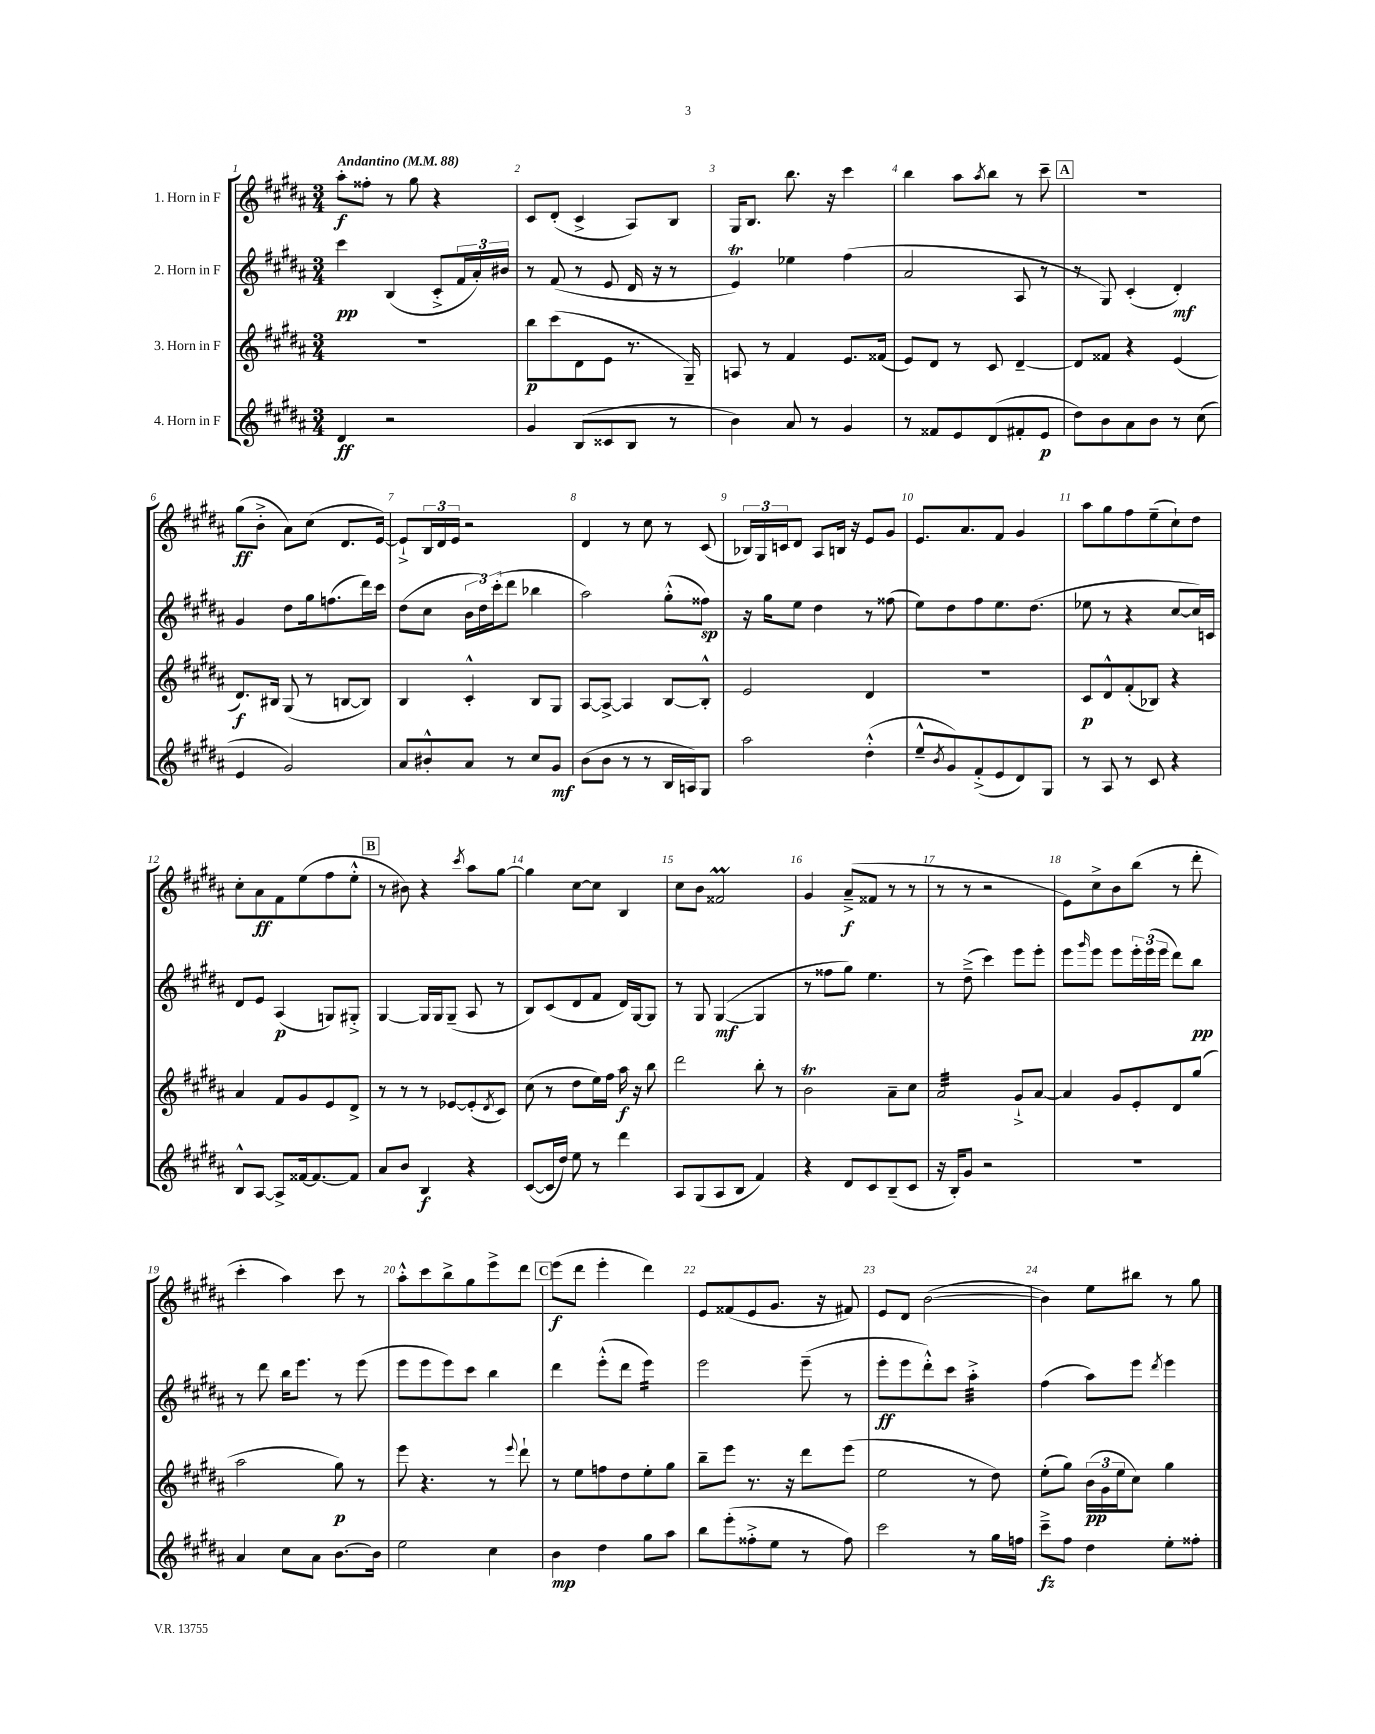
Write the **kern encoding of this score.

**kern	**kern	**kern	**kern
*staff4	*staff3	*staff2	*staff1
*clefG2	*clefG2	*clefG2	*clefG2
*k[f#c#g#d#a#]	*k[f#c#g#d#a#]	*k[f#c#g#d#a#]	*k[f#c#g#d#a#]
*M3/4	*M3/4	*M3/4	*M3/4
*MM88	*MM88	*MM88	*MM88
4d#/	2.r	4ccc#\	8aa#'\L
.	.	.	8ff##'\J
2r	.	(4B/	8r
.	.	.	8gg#\
.	.	8c#'^/L	4r
.	.	24f#/L	.
.	.	24a#'/)	.
.	.	24b#/JJ	.
=	=	=	=
4g#/	8bb\L	8r	8c#/L
.	(8ccc#\	(8f#/	(8d#'/J
(8B/L	8d#\	8r	4c#^/
8c##/	8e\J	8e/	.
8B/J	8.r	16d#/	8A#/L)
.	.	16r	.
8r	.	8r	8B/J
.	16G#~/)	.	.
=	=	=	=
4b\)	8A/	4e/)	16G#/LK
.	.	.	8.B/J
.	8r	.	.
8a#/	4f#/	4ee-\	8.bb\
8r	.	.	.
.	.	.	16r
4g#/	8.e/L	(4ff#\	4ccc#\
.	(16f##/Jk	.	.
=	=	=	=
8r	8e/L)	2a#/	4bb\
8f##/L	8d#/J	.	.
8e/	8r	.	8aa#\L
.	.	.	8qaa#/
(8d#/	8c#/	.	8bb\J
8f#'/	[4d#~/	8A#/	8r
8e/J	.	8r	8ccc#~\
=	=	=	=
8dd#\L)	8d#/]L	8r	2.r
8b\	8f##/J	8G#/)	.
8a#\	4r	(4c#'/	.
8b\J	.	.	.
8r	(4e/	4d#'/)	.
(8cc#\	.	.	.
=	=	=	=
4e/	8.d#/L)	4g#/	(8gg#\L
.	.	.	8b'^\J
.	16B#/Jk	.	.
2g#/)	(8G#/	8dd#\L	8a#\L)
.	8r	16gg#\k	(8cc#\J
.	.	(8.ff\	.
.	[8B/L	.	8.d#/L
.	8B/]J)	16ddd#\L)	.
.	.	16ccc#\JJ	[16e/Jk)
=	=	=	=
8a#/L	4B/	(8dd#\L	8e`^/]L
8b#'^^/	.	8cc#\J	24B/L
.	.	.	24d#/
.	.	.	24e/JJ
8a#/J	4c#'^^/	24b\LL	2r
.	.	24dd#\)	.
.	.	(24ccc#'\J	.
8r	.	8ddd#\J	.
8cc#/L	8B/L	4bb-\	.
8g#/J	8G#/J	.	.
=	=	=	=
(8b\L	[8A#/L	2aa#\)	4d#/
8b\J	8A#^/_J	.	.
8r	4A#/]	.	8r
8r	.	.	8cc#\
16B/LL	[8B/L	(8gg#'^^\L	8r
16A/J)	.	.	.
8G#/J	8B'^^/]J	8ff##\J)	(8c#/
=	=	=	=
2aa#\	2e/	16r	24B-/LL)
.	.	.	24G#/
.	.	16gg#\LK	.
.	.	.	24c/J
.	.	8ee\J	8d#/J
.	.	4dd#\	8A#/L
.	.	.	16B/Jk
.	.	.	16r
(4dd#'^^\	4d#/	8r	8e/L
.	.	(8ff##\	8g#/J
=	=	=	=
8ee~^^/L	2.r	8ee\L)	8.e/L
8qb/	.	.	.
8g#/)	.	8dd#\	.
.	.	.	8.a#/
(8f#'^/	.	8ff#\	.
8e/	.	8.ee\	8f#/J
8d#/)	.	.	4g#/
.	.	(8.dd#\J	.
8G#/J	.	.	.
=	=	=	=
8r	8c#/L	8ee-\	8aa#\L
8A#/	8d#^^/	8r	8gg#\
8r	(8f#'/	4r	8ff#\
8c#/	8B-/J)	.	(8ee~\
4r	4r	[8cc#/L	8cc#`\)
.	.	16cc#/]L)	8dd#\J
.	.	16c/JJ	.
=	=	=	=
8B^^/L	4a#/	8d#/L	8cc#'\L
[8A#/J	.	8e/J	8a#\
8A#^/]L	8f#/L	(4A#/	8f#\
[16f##/k	8g#/	.	(8ee\
8.f##/_	.	.	.
.	8e/	8G/L)	8ff#\
8f##/]J	8d#^/J	8G#'^/J	8ee'^^\J
=	=	=	=
8a#/L	8r	[4G#/	8r
8b/J	8r	.	8b#\)
4B/	8r	16G#/]LL	4r
.	.	16G#/J	.
.	[8e-/L	(8G#~/J	.
.	.	.	8qccc#/
4r	(8e-'/]	8A#/	8aa#\L
.	8qd#/	.	.
.	8c#/J)	8r	[8gg#\J
=	=	=	=
([8c#/L	(8cc#\	8B/L)	4gg#\]
16c#/]L	8r	(8c#/	.
16dd#/JJ)	.	.	.
8ee\	8dd#\L	8d#/	[8cc#\L
8r	16ee\L)	8f#/J	8cc#\]J
.	16ff#\JJ	.	.
4ddd#\	16aa#\	16d#/LL)	4B/
.	16r	[16G#/J	.
.	8bb\	8G#/]J	.
=	=	=	=
8A#/L	2ddd#\	8r	8cc#\L
(8G#/	.	8G#/	8b\J
8A#/	.	([4G#/	2f##/
8B/J	.	.	.
4f#/)	8bb'\	4G#/]	.
.	8r	.	.
=	=	=	=
4r	2b\	8r	4g#/
.	.	8ff##\L	.
8d#/L	.	8gg#\J)	(8a#~^/L
8c#/	.	4.ee\	8f##/J
(8B~/	8a#~\L	.	8r
8c#/J	8cc#\J	.	8r
=	=	=	=
16r	2a#/	8r	8r
16B'/LK)	.	.	.
8g#/J	.	(8dd#~^\	8r
2r	.	4ccc#\)	2r
.	8g#`^/L	8eee\L	.
.	[8a#/J	8eee'\J	.
=	=	=	=
2.r	4a#/]	8eee\L	8e\L)
.	.	16qqggg#/	.
.	.	8eee\J	8cc#^\
.	8g#/L	8eee\L	8b\
.	8e'/	24eee'\L	(8bb\J
.	.	(24eee\	.
.	.	24eee\JJ	.
.	8d#/	8ddd#\L)	8r
.	(8gg#/J	8bb\J	8ddd#'\
=	=	=	=
4a#/	2aa#\	8r	4ccc#'\
.	.	8ddd#\	.
8cc#\L	.	16bb\LK	4aa#\)
.	.	8.eee\J	.
8a#\J	.	.	.
[8.b\L	8gg#\)	8r	8ccc#\
.	8r	(8eee\	8r
16b\]Jk	.	.	.
=	=	=	=
2ee\	8eee\	8eee\L	8aa#'^^\L
.	4.r	8eee\	8ccc#\
.	.	8eee\)	8bb^\
.	.	8ccc#\J	8gg#\
4cc#\	8r	4bb\	8eee^\
.	8qqeee/	.	.
.	8ddd#`\	.	8ddd#\J
=	=	=	=
4b\	8r	4ddd#\	(8eee\L
.	8ee\L	.	8ddd#\J
4dd#\	8ff\	(8eee'^^\L	4eee'\
.	8dd#\	8ddd#\J	.
8gg#\L	8ee'\	4eee\)	4ddd#\)
8aa#\J	8gg#\J	.	.
=	=	=	=
8bb\L	8bb~\L	2eee\	8e/L
(8eee'\	8eee\J	.	(8f##/
8ff##'^\	8.r	.	8e/
8ee\J	.	.	8.g#/J
.	16r	.	.
8r	8ddd#\L	(8eee~\	.
.	.	.	16r
8ff##\)	(8eee\J	8r	8f#/)
=	=	=	=
2ccc#\	2ee\	8eee'\L	8e/L
.	.	8eee\	8d#/J
.	.	8ddd#'^^\)	([2b\
.	.	8ccc#\J	.
8r	8r	4aa#'^\	.
16gg#\LL	8dd#\)	.	.
16ff\JJ	.	.	.
=	=	=	=
8ccc#~^\L	(8ee'\L	(4ff#\	4b\])
8ff#\J	8gg#\J)	.	.
4dd#\	(24b\LL	8aa#\L)	8ee\L
.	24g#\	.	.
.	24ee\J	.	.
.	8cc#\J)	8eee\J	8bb#\J
.	.	8qddd#/	.
8ee'\L	4gg#\	4eee\	8r
8ff##'\J	.	.	8gg#\
==	==	==	==
*-	*-	*-	*-
